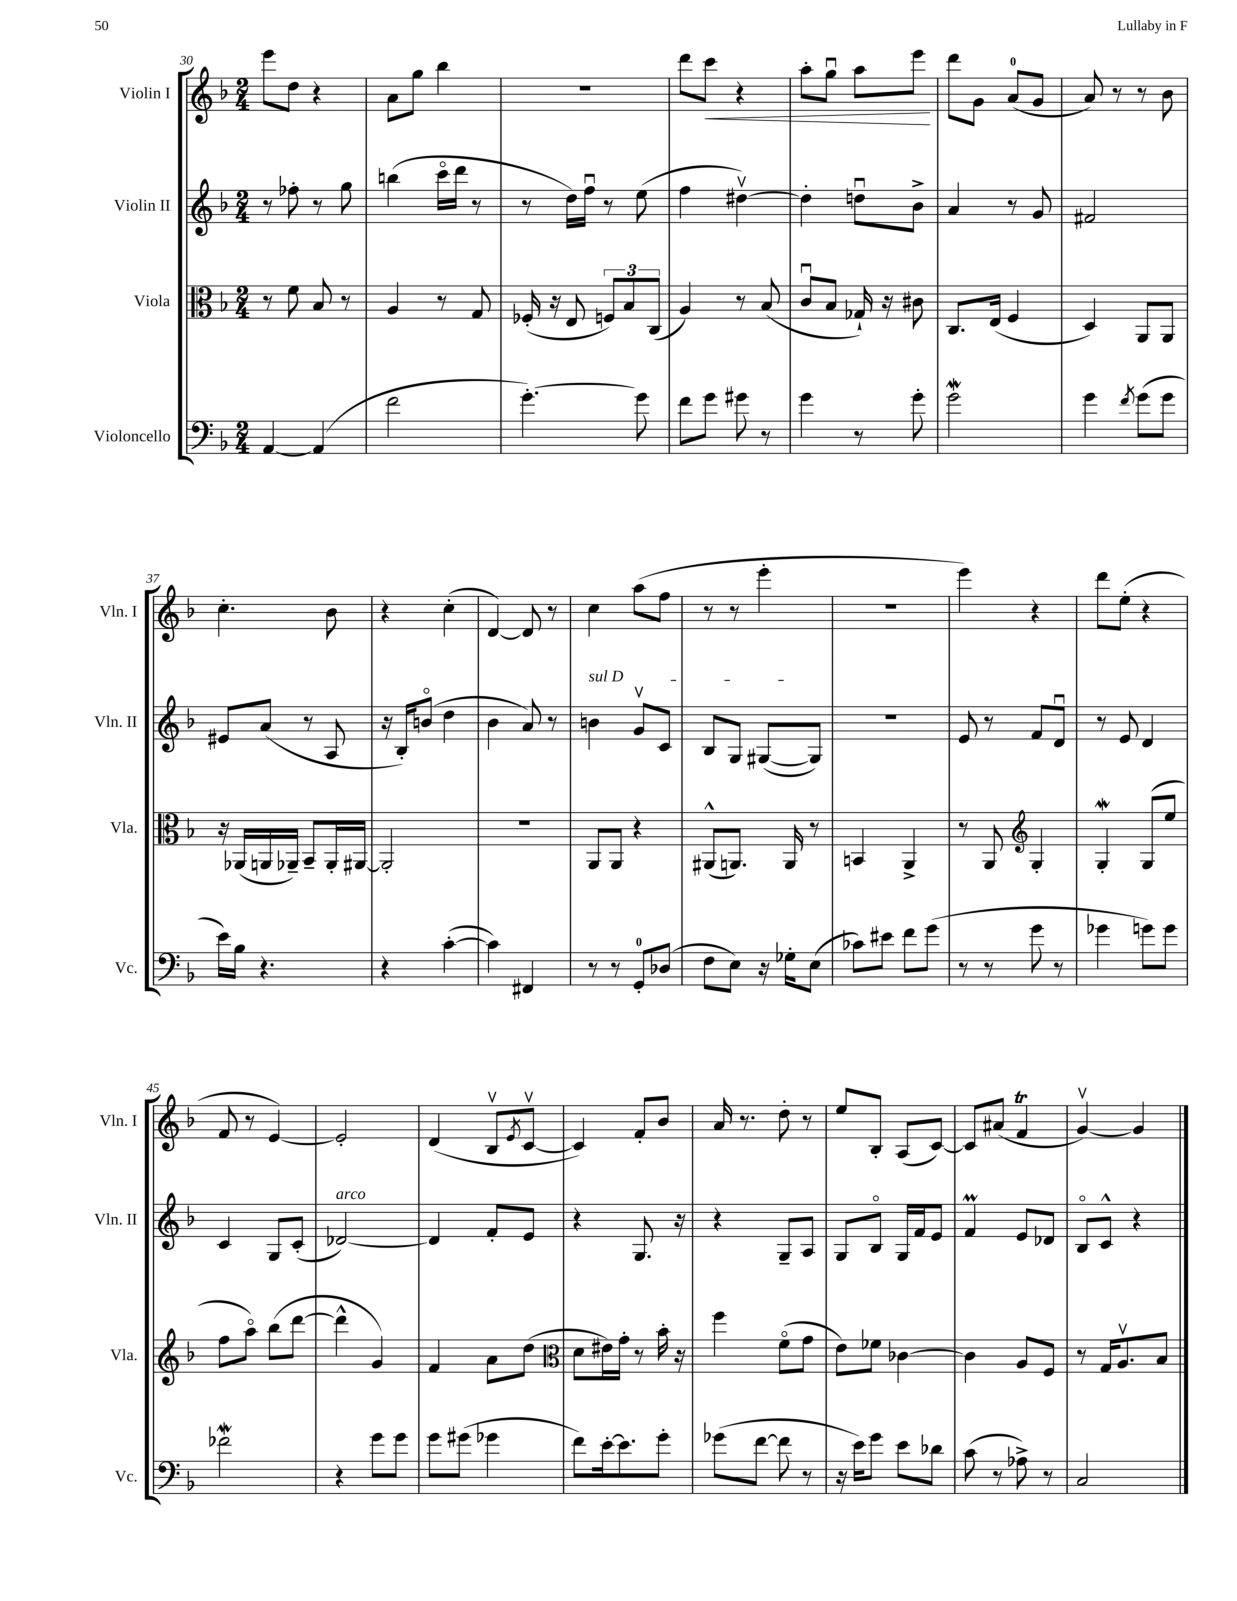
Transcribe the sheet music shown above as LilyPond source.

<<
\new StaffGroup <<
\new Staff = "s0" \with { instrumentName = "Violin I" shortInstrumentName = "Vln. I" } {
    \clef treble \key f \major \numericTimeSignature \time 2/4
    e'''8 d''8 r4 |
    a'8 g''8 bes''4 |
    R2 |
    d'''8 c'''8\< r4 |
    a''8-. g''8\downbow a''8 e'''8\! |
    d'''8 g'8 a'8-0( g'8 |
    a'8) r8 r8 bes'8 |
    c''4.-. bes'8 |
    r4 c''4-.( |
    d'4~) d'8 r8 |
    c''4 a''8( f''8 |
    r8 r8 e'''4-. |
    R2 |
    e'''4) r4 |
    d'''8 e''8-.( r4 |
    f'8 r8 e'4~) |
    e'2-. |
    d'4( bes8\upbow \acciaccatura { e'8 } c'8~\upbow |
    c'4) f'8-. bes'8 |
    a'16 r8. d''8-. r8 |
    e''8 bes8-. a8( c'8~) |
    c'8 ais'8( f'4\trill |
    g'4~\upbow) g'4 \bar "|." |
}
\new Staff = "s1" \with { instrumentName = "Violin II" shortInstrumentName = "Vln. II" } {
    \clef treble \key f \major \numericTimeSignature \time 2/4
    r8 fes''8-. r8 g''8 |
    b''4( c'''16\flageolet d'''16 r8 |
    r8 d''16) f''16\downbow r8 e''8( |
    f''4 dis''4~\upbow) |
    dis''4-. d''8\downbow bes'8-> |
    a'4 r8 g'8 |
    fis'2 |
    eis'8 a'8( r8 a8 |
    r16 bes16-.) b'8\flageolet( d''4 |
    bes'4 a'8) r8 |
    \once \override TextSpanner.bound-details.left.text = \markup { \italic "sul D" } b'4\startTextSpan g'8\upbow c'8 |
    bes8 g8 gis8~( gis8\stopTextSpan) |
    r2 |
    e'8 r8 f'8 d'8\downbow |
    r8 e'8 d'4 |
    c'4 g8 c'8-.( |
    des'2~^\markup { \italic "arco" }) |
    des'4 f'8-. e'8 |
    r4 g8. r16 |
    r4 g8-- a8 |
    g8 bes8\flageolet g16 f'16 e'8 |
    f'4\prall e'8 des'8 |
    bes8\flageolet c'8-^ r4 \bar "|." |
}
\new Staff = "s2" \with { instrumentName = "Viola" shortInstrumentName = "Vla." } {
    \clef alto \key f \major \numericTimeSignature \time 2/4
    r8 f'8 bes8 r8 |
    a4 r8 g8 |
    fes16-.( r16 e8 \tuplet 3/2 { f8) bes8 c8( } |
    a4) r8 bes8( |
    c'8\downbow bes8 ges16-!) r16 cis'8 |
    c8. e16( f4 |
    d4) a,8 a,8 |
    r16 aes,16( a,16 aes,16--) bes,8-- aes,16-. ais,16~ |
    ais,2-. |
    r2 |
    a,8 a,8 r4 |
    ais,8-^( a,8.) a,16 r8 |
    b,4 a,4-> |
    r8 a,8 \clef treble g4-. |
    g4-.\mordent g8( e''8 |
    f''8 a''8\flageolet) bes''8( d'''8~ |
    d'''4-^ g'4) |
    f'4 a'8 d''8( |
    \clef alto d'8 eis'16) g'16-. r8 bes'16-. r16 |
    f''4 f'8\flageolet( g'8 |
    e'8) fes'8 ces'4~ |
    ces'4 a8 f8 |
    r8 g16 a8.\upbow bes8 \bar "|." |
}
\new Staff = "s3" \with { instrumentName = "Violoncello" shortInstrumentName = "Vc." } {
    \clef bass \key f \major \numericTimeSignature \time 2/4
    a,4~ a,4( |
    f'2 |
    g'4.~-.) g'8 |
    f'8 g'8 gis'8 r8 |
    g'4 r8 g'8-. |
    g'2\mordent |
    g'4 \acciaccatura { f'8 } g'8( g'8 |
    e'16) bes16 r4. |
    r4 c'4~-.( |
    c'4) fis,4 |
    r8 r8 g,8-0-. des8( |
    f8 e8) r16 ges16-. e8( |
    ces'8) eis'8 f'8 g'8( |
    r8 r8 g'8 r8 |
    ges'4 g'8) g'8 |
    fes'2\mordent |
    r4 g'8 g'8 |
    g'8 gis'8( ges'4 |
    f'8) e'16~-. e'8. g'8-. |
    ges'8( f'8~ f'8 r8 |
    r16 e'16) g'8 e'8 des'8 |
    c'8( r8 aes8->) r8 |
    c2 \bar "|." |
}
>>
>>
\layout { \context { \Score currentBarNumber = #30 } }
